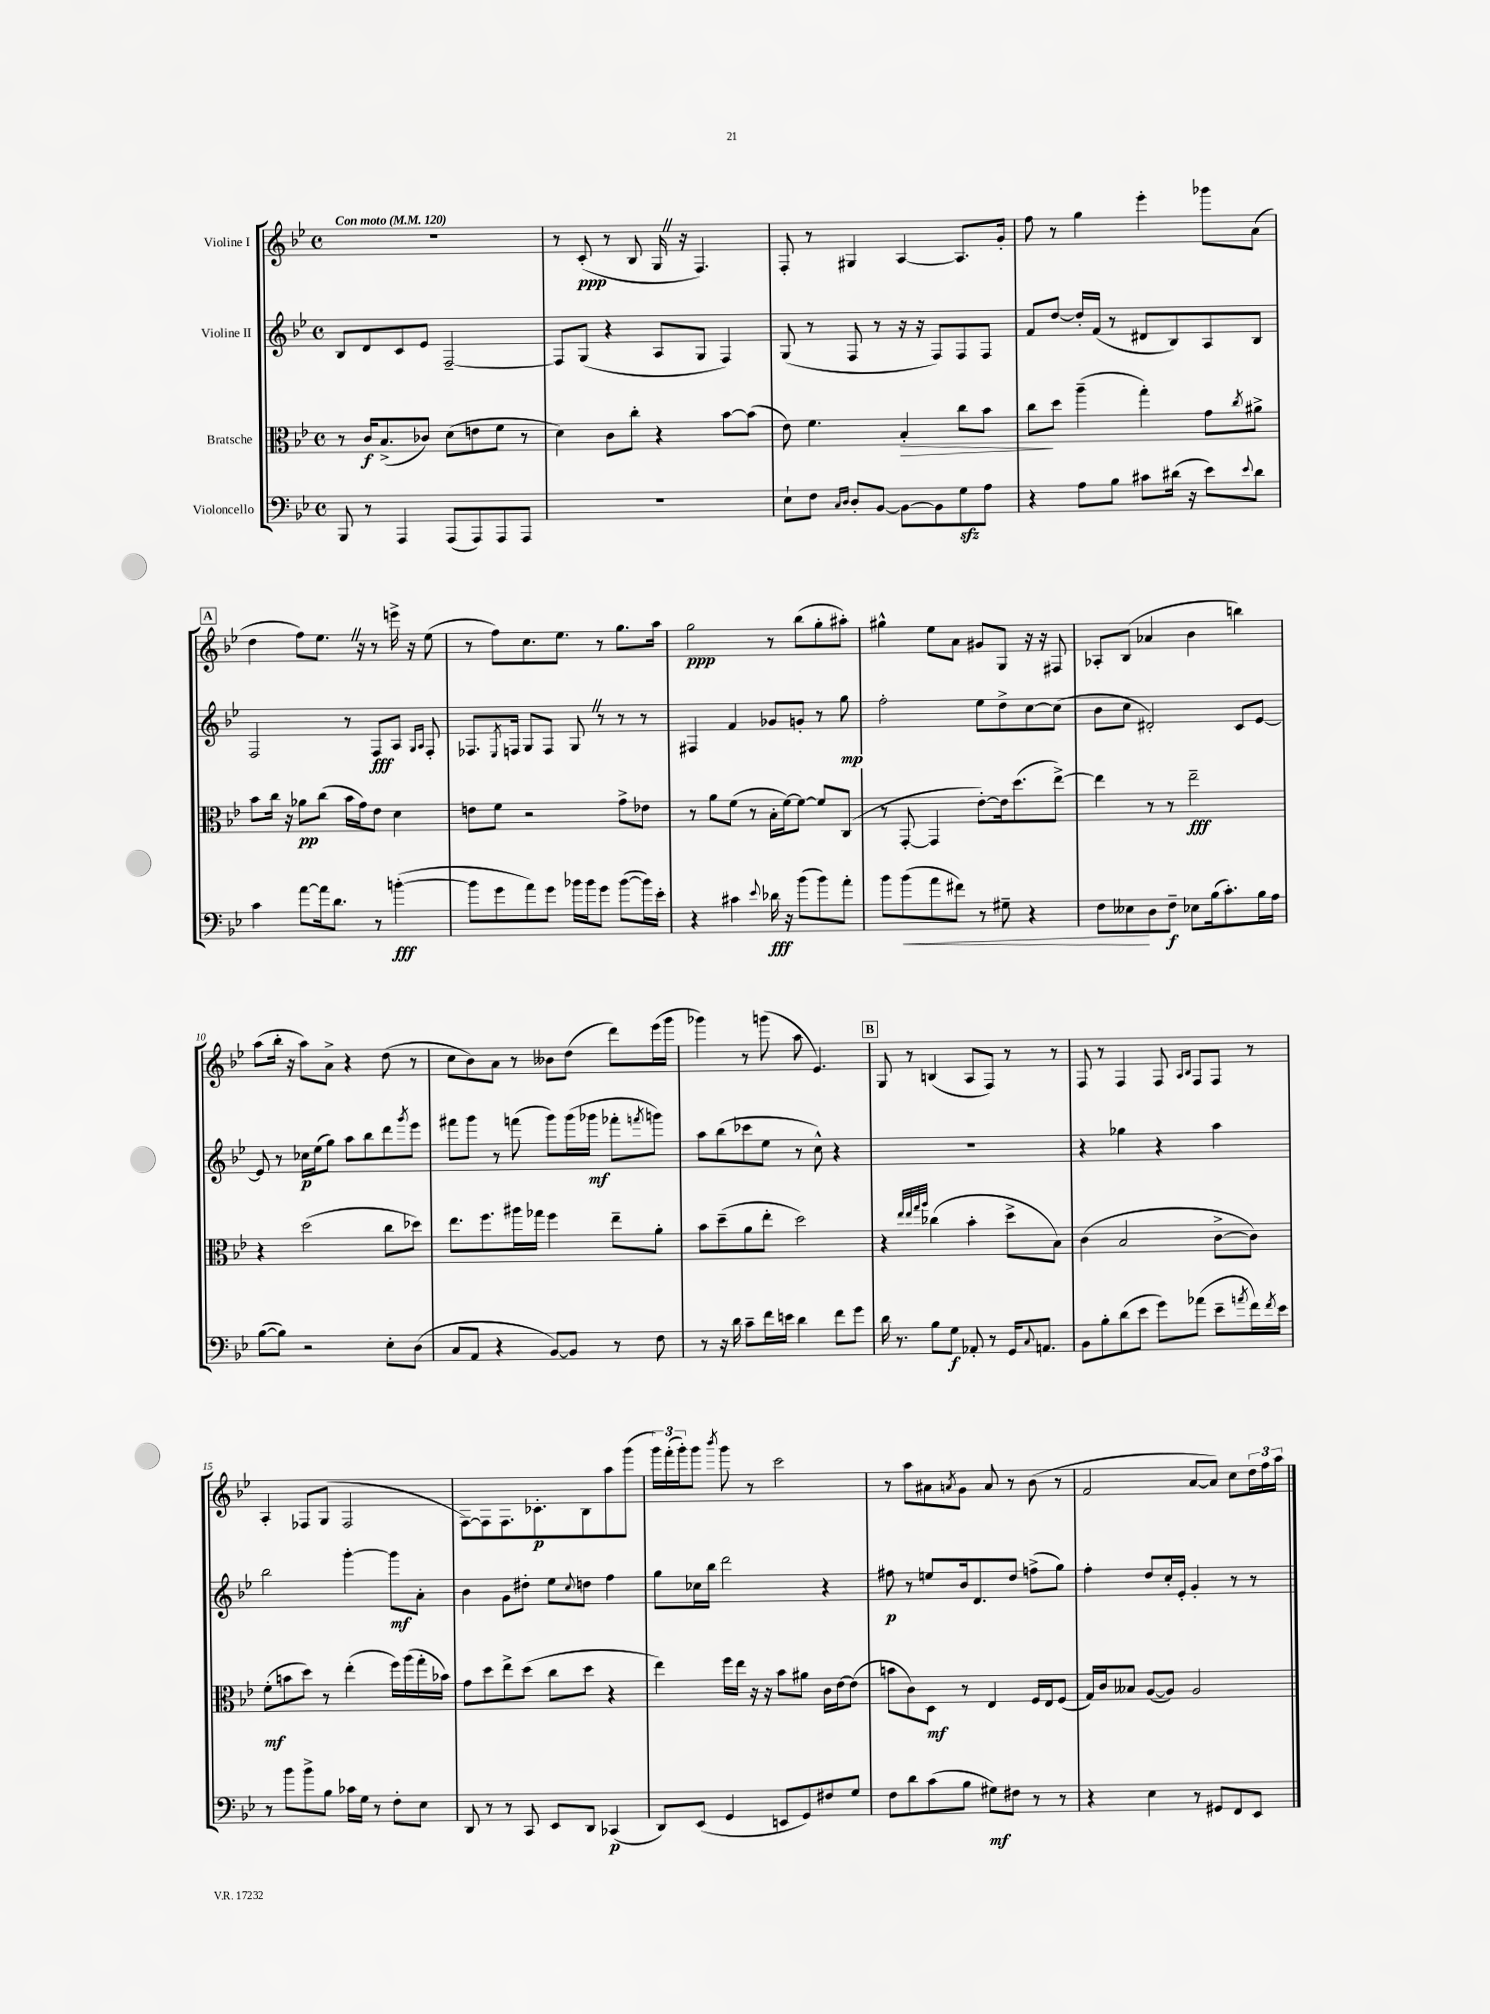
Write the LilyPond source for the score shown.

<<
\new StaffGroup <<
\new Staff = "s0" \with { instrumentName = "Violine I" } {
    \clef treble \key bes \major \defaultTimeSignature \time 4/4 \tempo "Con moto" 4 = 120
    R1 |
    r8 c'8-.\ppp( r8 bes8 g16 \once \override BreathingSign.text = \markup { \musicglyph "scripts.caesura.straight" } \breathe r16 f4.) |
    f8-. r8 gis4 a4~ a8. g'16-. |
    f''8 r8 g''4 ees'''4-. ges'''8 a'8( |
    \mark \markup { \box "A" } d''4 f''8) ees''8. \once \override BreathingSign.text = \markup { \musicglyph "scripts.caesura.straight" } \breathe r16 r8 e'''16-> r16 ees''8( |
    r8 f''8) c''8. ees''8. r8 g''8. a''16 |
    g''2\ppp r8 bes''8( g''8-. ais''8-.) |
    gis''4-^ ees''8 a'8 gis'8 g8 r16 r16 fis8 |
    aes8-. bes8( aes'4 bes'4 b''4) |
    a''8( bes''16-. r16 a''8) a'8-> r4 d''8( r8 |
    c''8 bes'8) a'8 r8 beses'8 d''8( d'''8) ees'''16( g'''16 |
    ges'''4) r8 g'''8( a''8 ees'4.) |
    \mark \markup { \box "B" } g8 r8 b4( a8 f8) r8 r8 |
    f8 r8 f4 f8 \grace { a16 bes16 } f8 f8 r8 |
    a4-. fes8 g8( fes2 |
    f8~) f8 f8. ces'8.-.\p bes8 a''8 g'''8( |
    \tuplet 3/2 { g'''16) f'''16-.( g'''16-.) } g'''8 \acciaccatura { bes'''8 } g'''8 r8 c'''2 |
    r8 a''8 ais'8 \acciaccatura { a'8 } g'8 a'8 r8 bes'8( r8 |
    f'2 a'8~ a'8) c''8 \tuplet 3/2 { d''16 f''16 a''16 } \bar "|." |
}
\new Staff = "s1" \with { instrumentName = "Violine II" } {
    \clef treble \key bes \major \defaultTimeSignature \time 4/4
    bes8 d'8 c'8 ees'8 f2~-- |
    f8 g8( r4 a8 g8 f4) |
    g8( r8 f8 r8 r16 r16 f8) f8 f8 |
    f'8 d''8~ d''16-. f'16( r8 dis'8 bes8) a8 bes8 |
    \mark \markup { \box "A" } f2 r8 f8\fff a8 \grace { g16 a16 } f8-. |
    fes8. \acciaccatura { ees8 } f16 g8 f8 g8 \once \override BreathingSign.text = \markup { \musicglyph "scripts.caesura.straight" } \breathe r8 r8 r8 |
    fis4 f'4 ges'8 g'8-. r8 g''8\mp |
    f''2-. ees''8 d''8-> c''8~ c''8( |
    bes'8 c''8 dis'2-.) c'8 ees'8~ |
    ees'8 r8 ces''16\p ees''16( g''8) a''8 bes''8 d'''8 \acciaccatura { g'''8 } ees'''8 |
    fis'''8 g'''8 r8 f'''8( g'''8) g'''16( ges'''16\mf fes'''8-. \acciaccatura { f'''8 } g'''8) |
    a''8 bes''8( ces'''8 ees''8 r8 c''8-^) r4 |
    \mark \markup { \box "B" } R1 |
    r4 ges''4 r4 a''4 |
    bes''2 g'''4~-. g'''8\mf a'8-. |
    bes'4 g'8 dis''8-. ees''8 \appoggiatura { c''8 } d''8 f''4 |
    g''8 ces''16 bes''16 d'''2 r4 |
    fis''8\p r8 e''8 bes'16 d'8. d''8 f''8->( g''8) |
    f''4-. d''8 c''16-. ees'16-. g'4-. r8 r8 \bar "|." |
}
\new Staff = "s2" \with { instrumentName = "Bratsche" } {
    \clef alto \key bes \major \defaultTimeSignature \time 4/4
    r8 c'16\f bes8.->( ces'8) d'8( e'8 f'8 r8 |
    d'4) c'8 c''8-. r4 bes'8~ bes'8( |
    ees'8) f'4. bes4-.\> c''8 bes'8 |
    c''8\! d''8 a''4--( g''4-.) g'8 \acciaccatura { c''8 } ais'8-> |
    \mark \markup { \box "A" } bes'8 c''16 r16 aes'8\pp c''8( bes'16 g'16) ees'8 d'4 |
    e'8 f'8 r2 g'8-> ees'8 |
    r8 a'8 f'8( r8 bes16-. f'16~) f'8~ f'8 c8( |
    r8 g,8~-. g,4 ees'8~-.) ees'16 d''8.( ees''8~->) |
    ees''4 r8 r8 ees''2--\fff |
    r4 d''2( c''8 des''8) |
    ees''8. f''8. ais''16 ges''16 f''4 ees''8-- a'8-. |
    bes'8 d''8--( a'8 ees''8-. d''2) |
    \mark \markup { \box "B" } r4 \grace { ees''32 ees''32 g''32 a''32 } ces''4( bes'4-. d''8-> bes8) |
    c'4( bes2 c'8~-> c'8) |
    f'8-.\mf( b'8 d''8) r8 ees''4-.( f''16) a''16( g''16-. bes'16) |
    g'8 d''8 ees''8-> d''8( c''8 d''8 r4 |
    ees''4) f''16 ees''16 r16 r16 bes'8 ais'8 c'16 ees'16~ ees'8( |
    b'8 c'8) d8\mf r8 ees4 f16 ees16 f8( |
    g16) c'16 beses8 a8~( a8) a2 \bar "|." |
}
\new Staff = "s3" \with { instrumentName = "Violoncello" } {
    \clef bass \key bes \major \defaultTimeSignature \time 4/4
    bes,,8 r8 a,,4 a,,8( a,,8) a,,8 a,,8 |
    R1 |
    ees8-! f8 \grace { c16 d16 } d8-. bes,8~ bes,8~ bes,8 g8\sfz a8 |
    r4 a8 bes8 cis'8 dis'16( r16 ees'8) \appoggiatura { ees'8 } dis'8 |
    \mark \markup { \box "A" } c'4 a'8~ a'16 d'8. r8 b'4~-.\fff( |
    b'8 g'8 a'8) g'8 bes'16 bes'16 g'8 bes'8~( bes'16) ees'16-. |
    r4 cis'4 \appoggiatura { ees'8 } des'16\fff r16 bes'8( bes'8) a'8-. |
    bes'8 bes'8\<( a'8 fis'8) r8 gis8-- r4 |
    f8 eeses8\! d8 f8--\f ees8 bes16( c'8.-.) bes16 a16 |
    bes8~( bes8) r2 ees8-. d8( |
    c8 a,8 r4 bes,8~) bes,8 r8 f8 |
    r8 r16 d'16 c'8-- f'16 e'16 d'4 f'8 g'8 |
    \mark \markup { \box "B" } d'16 r8. bes8 g8\f aes,8-. r8 g,16 \appoggiatura { c8 } a,8. |
    bes,8 bes8-. d'8( ees'8 g'8) aes'8( ees'8-- \acciaccatura { a'8 } f'16) \acciaccatura { f'8 } ees'16 |
    r8 bes'8 bes'8-> bes8 ces'16 g16 r8 f8-. ees8 |
    d,8 r8 r8 c,8 ees,8 d,8 ces,4\p( |
    d,8) ees,8( g,4 e,8 g,8) fis8 g8 |
    f8 d'8 c'8( bes8 gis8\mf) fis8 r8 r8 |
    r4 ees4 r8 gis,8 f,8 ees,8 \bar "|." |
}
>>
>>
